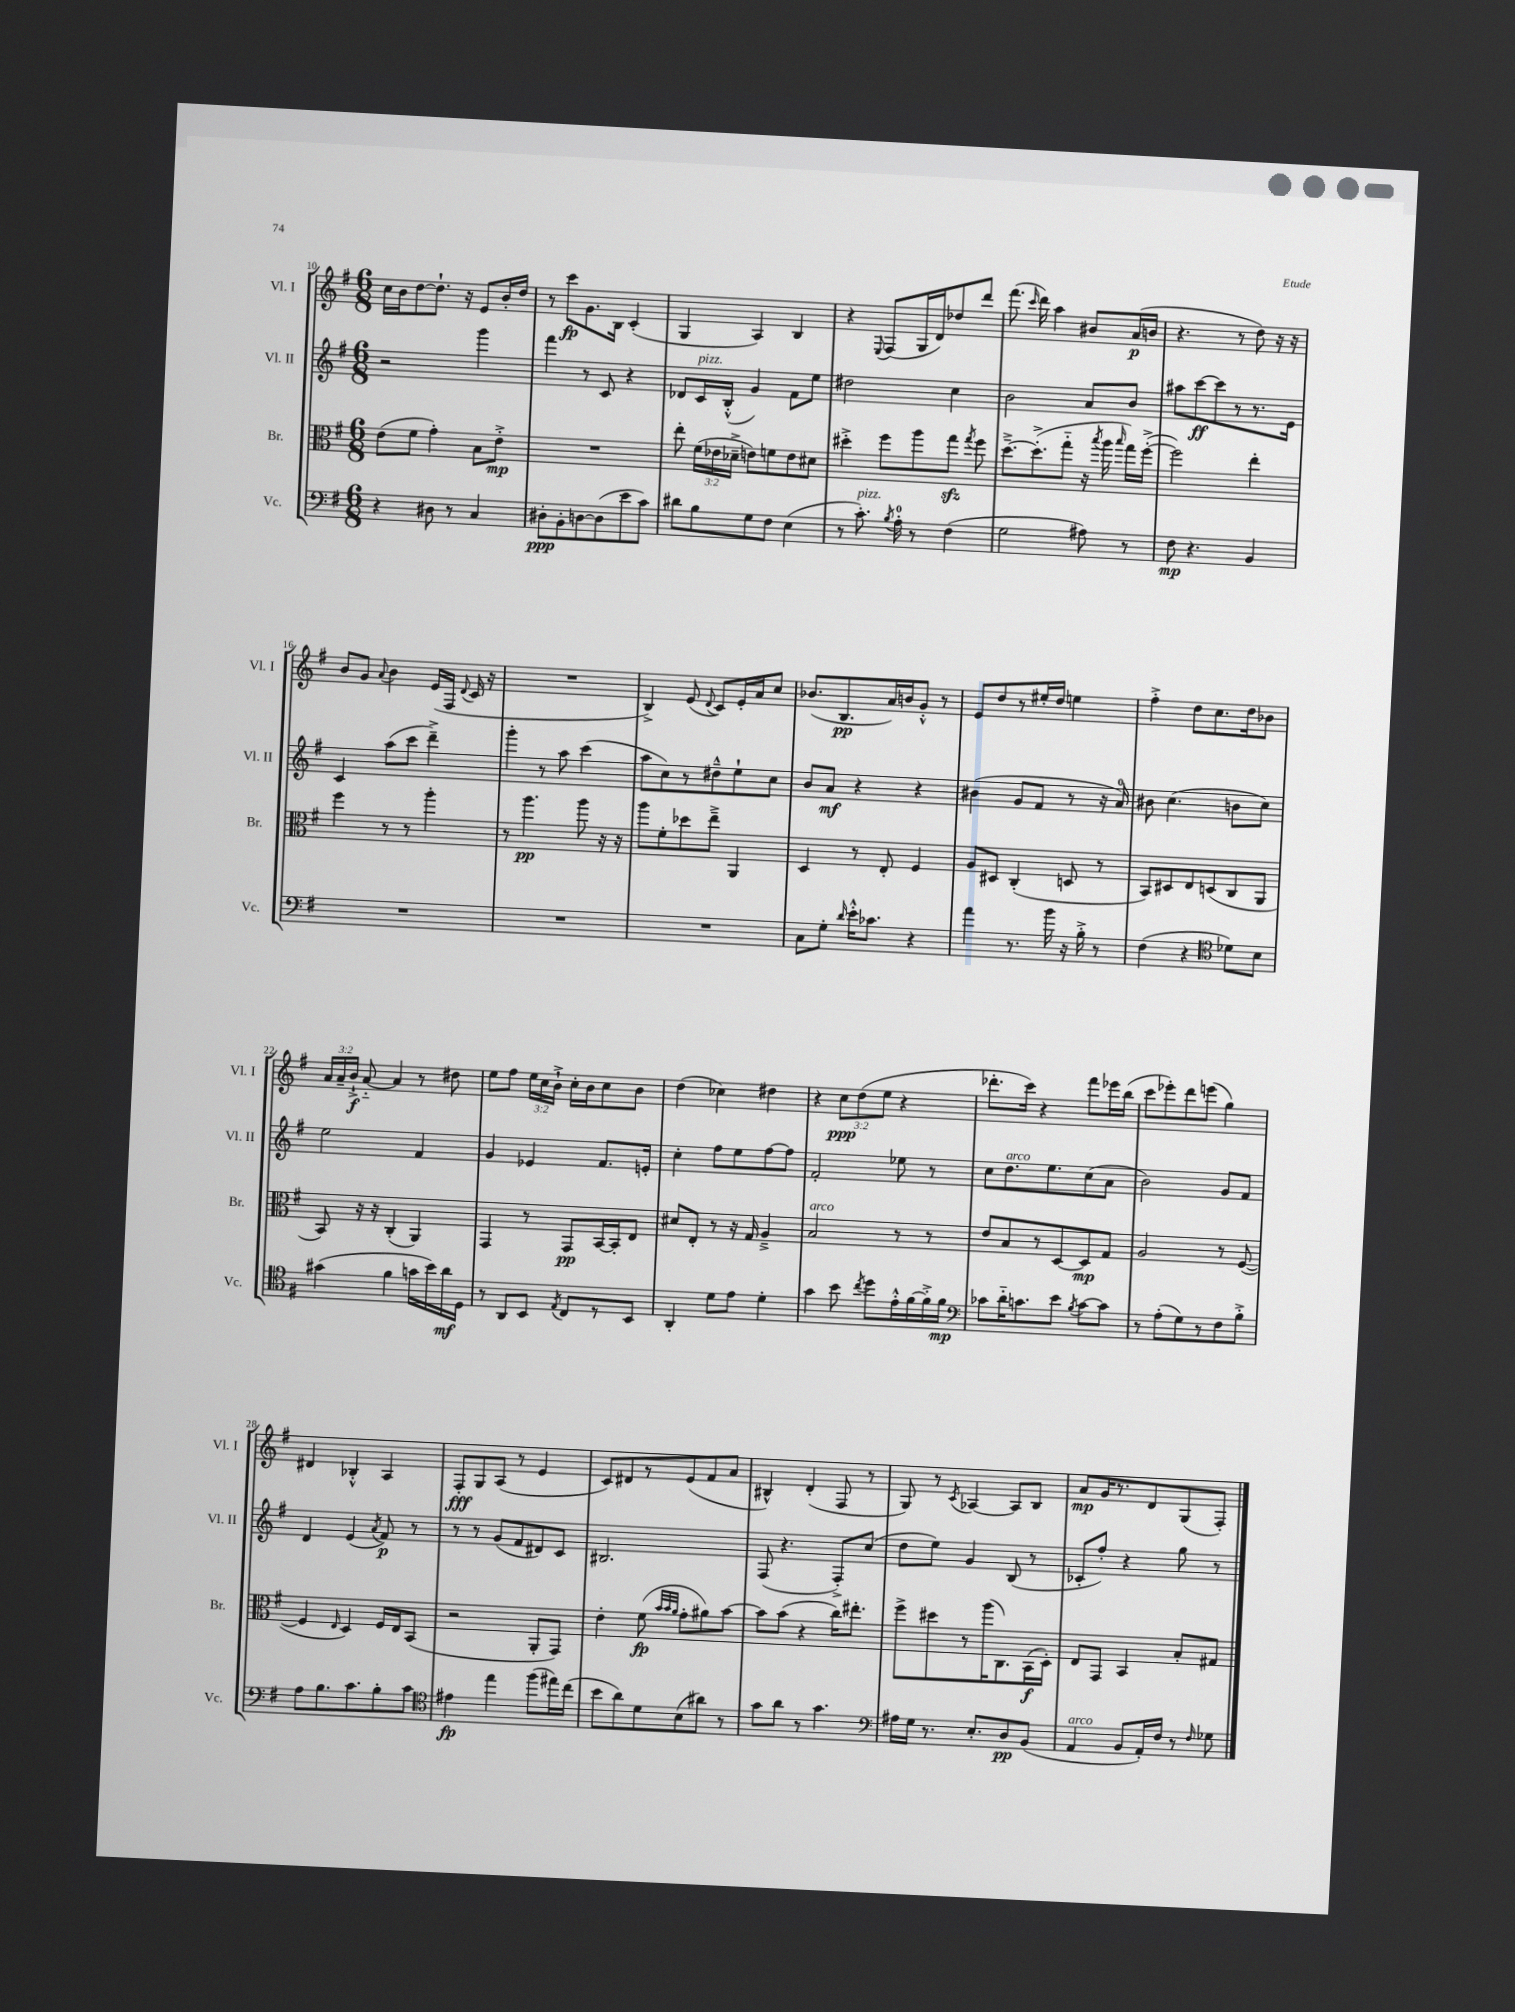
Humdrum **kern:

**kern	**kern	**kern	**kern
*staff4	*staff3	*staff2	*staff1
*clefF4	*clefC3	*clefG2	*clefG2
*k[f#]	*k[f#]	*k[f#]	*k[f#]
*M6/8	*M6/8	*M6/8	*M6/8
4r	(8e	2r	16cc
.	.	.	16b
.	8f#	.	[8dd
8D#	4g')	.	8.dd`]
8r	.	.	.
.	.	.	16r
4C	8B	4ggg	8e
.	8e'^	.	16b'
.	.	.	16dd
=	=	=	=
8D#'	2.r	4fff#	8r
8BB'	.	.	8ccc
[8D	.	8r	8.g
(8D]	.	8c	.
.	.	.	16B
8e	.	4r	(4c'
8c)	.	.	.
=	=	=	=
8d#	8ee'	8d-	4G
8B	(24f#	16c	.
.	24e-	.	.
.	.	(16B'^^	.
.	24d-~^	.	.
8G	8e)	4g)	4A)
8F#	8f	.	.
(4E	8e	8f#	4B
.	8d#	8ee	.
=	=	=	=
8r	4dd#'^	2dd#	4r
8.c')	.	.	.
.	.	.	8qqE
.	8ff#	.	(8F#
8qB	.	.	.
16A'	.	.	.
8r	8aa	.	16G
.	.	.	16d)
(4F#	8gg	4cc	8dd-
.	8qgg	.	.
.	8ff#	.	8ddd
=	=	=	=
2G	[8.dd~^	2b	(8.fff#
.	.	.	16qqccc
.	(8.dd'^]	.	16ddd)
.	.	.	4aa
.	8gg'~	.	.
8A#)	16r	8a	8b#
.	8qbb	.	.
.	16aa	.	.
.	16qqbb	.	.
8r	16gg)	8b	(16a
.	([16ff#'^	.	16b
=	=	=	=
8F#	2ff#])	8aa#	4.r
4.r	.	[8ccc	.
.	.	8ccc]	.
.	.	8r	8r
4BB	4ee'	8.r	8dd)
.	.	.	16r
.	.	16e	16r
=	=	=	=
2.r	4ff#	4c	8b
.	.	.	8g
.	.	.	8qqa
.	8r	(8aa	4b
.	8r	8ccc	.
.	4aa'	4ddd~^)	(16e
.	.	.	16F#
.	.	.	8qqd
.	.	.	16c
.	.	.	16r
=	=	=	=
2.r	8r	4ggg'	2.r
.	4.aa	.	.
.	.	8r	.
.	.	8aa	.
.	8aa	(4ccc	.
.	16r	.	.
.	16r	.	.
=	=	=	=
2.r	8aa	8aa	4B^)
.	8f#'	8cc)	.
.	8dd-	8r	(8e
.	.	.	8qqd
.	8ee~^	8dd#~^^	8c)
.	4AA	8ee`	16e'
.	.	.	16a
.	.	8cc	8cc
=	=	=	=
8C	4D	8b	(8.b-
8G'	.	8a	.
.	.	.	8.B
16qqd	.	.	.
16e'^^	8r	4r	.
8.c-	.	.	.
.	8E'	.	16a)
.	.	.	16b
4r	4F#	4r	8g'^^
.	.	.	8r
=	=	=	=
4a	8A	(4b#	8e
.	8D#	.	8dd
8.r	(4C'	8g	8r
.	.	8f#	16ee#'
16b	.	.	16dd
16r	8D	8r	4ee
16B'^	.	.	.
8r	8r	16r	.
.	.	16a)	.
=	=	=	=
(4F#	8BB)	8b#	4ff#'^
.	8D#	(4.cc	.
4r	8E	.	8dd
.	(8D	.	8.cc
*clefC4	*	*	*
8d-)	8C	8b	.
.	.	.	16dd
8B	8AA	8cc)	8b-
=	=	=	=
(4g#	8BB)	2ee	24a
.	.	.	24a~
.	.	.	24b`^
.	16r	.	[8a'~
.	16r	.	.
4f#	(4C'	.	4a]
16g	4AA)	4f#	8r
16b)	.	.	.
16a	.	.	8dd#
16D	.	.	.
=	=	=	=
8r	4GG	4g	8ee
8AA	.	.	8ff#
8BB	8r	4e-	24ee
.	.	.	24cc
.	.	.	24b`^
8qE	.	.	.
8C	8GG	.	16cc'
.	.	.	16b
8r	[16BB	8.f#	8cc
.	16BB']	.	.
8BB	8E	.	8b
.	.	16e'	.
=	=	=	=
4AA'	8d#	4cc'	(4dd
.	8E'	.	.
8d	8r	8ff#	4cc-)
8e	16r	8ee	.
.	16G	.	.
4d'	4A~^	[8ff#	4dd#
.	.	8ff#]	.
=	=	=	=
4g	2B	2f#'	4r
8b	.	.	12cc
.	.	.	(12dd
8qcc	.	.	.
8dd	.	.	.
.	.	.	12ee
16e'^^	8r	8ee-	4r
[16f#	.	.	.
16f#'^]	8r	8r	.
16f#	.	.	.
=	=	=	=
*clefF4	*	*	*
8c-	8e	8cc	8.ddd-'
16d'~	8B	8.dd	.
8.c	.	.	16ccc)
.	8r	.	4r
.	.	8.ee	.
8e	[8D	.	.
8qB	.	.	.
[8c	8D]	(8cc	8fff#
8c]	8G	8a	16eee-
.	.	.	(16bb
=	=	=	=
8r	2A	2b)	8ccc
(8A'	.	.	8eee-')
8G)	.	.	8ddd
8r	.	.	(8eee
8F#	8r	8g	4gg)
8B'^	([8F#	8f#	.
=	=	=	=
8A	4F#]	4d	4d#
8.B	.	.	.
.	16qqE	.	.
.	4D)	(4e	4B-'^^
8.c	.	.	.
.	.	8qa	.
8B'	16F#	8f#)	4A
.	16E	.	.
8c	(8BB	8r	.
=	=	=	=
*clefC4	*	*	*
4e#	2r	8r	8F#'
.	.	8r	8G
4ee	.	(8g	(8A
.	.	8f#	8r
(8ff#	8AA'	8d#)	4e
16ee#)	8GG)	8c	.
(16cc	.	.	.
=	=	=	=
8b	4e'	2.B#	8c)
8a)	.	.	8d#
8d	(8f#	.	8r
.	32qqb	.	.
.	32qqb	.	.
.	32qqa	.	.
(8B	8g'	.	(8e
8a#)	8a#)	.	8f#
8r	[8b	.	8a
=	=	=	=
8g	8b]	(8F#	4B#^^)
8a	(8b	4.r	.
8r	4r	.	(4d'
4.g	.	.	.
.	16cc)	8F#'^)	8F#
.	8.ee#'	.	.
.	.	(8cc	8r
=	=	=	=
*clefF4	*	*	*
16A#	8ff#^	8dd	8G)
16G	.	.	.
8.r	8dd#	8ee)	8r
.	.	.	8qc
.	8r	4g	[4A-
8.E'	.	.	.
.	(16aa	.	.
.	8.C)	.	.
8D	.	(8B	8A-]
(8BB	(16BB	8r	8B
.	16D')	.	.
=	=	=	=
4AA	8E	8c-'	8a
.	8GG	8ff#')	16g
.	.	.	8.r
8BB	4BB	4r	.
16AA')	.	.	8d
16F#	.	.	.
8r	8B'	8gg	(8G
16qqF#	.	.	.
8G-	8G#	8r	8F#')
==	==	==	==
*-	*-	*-	*-
